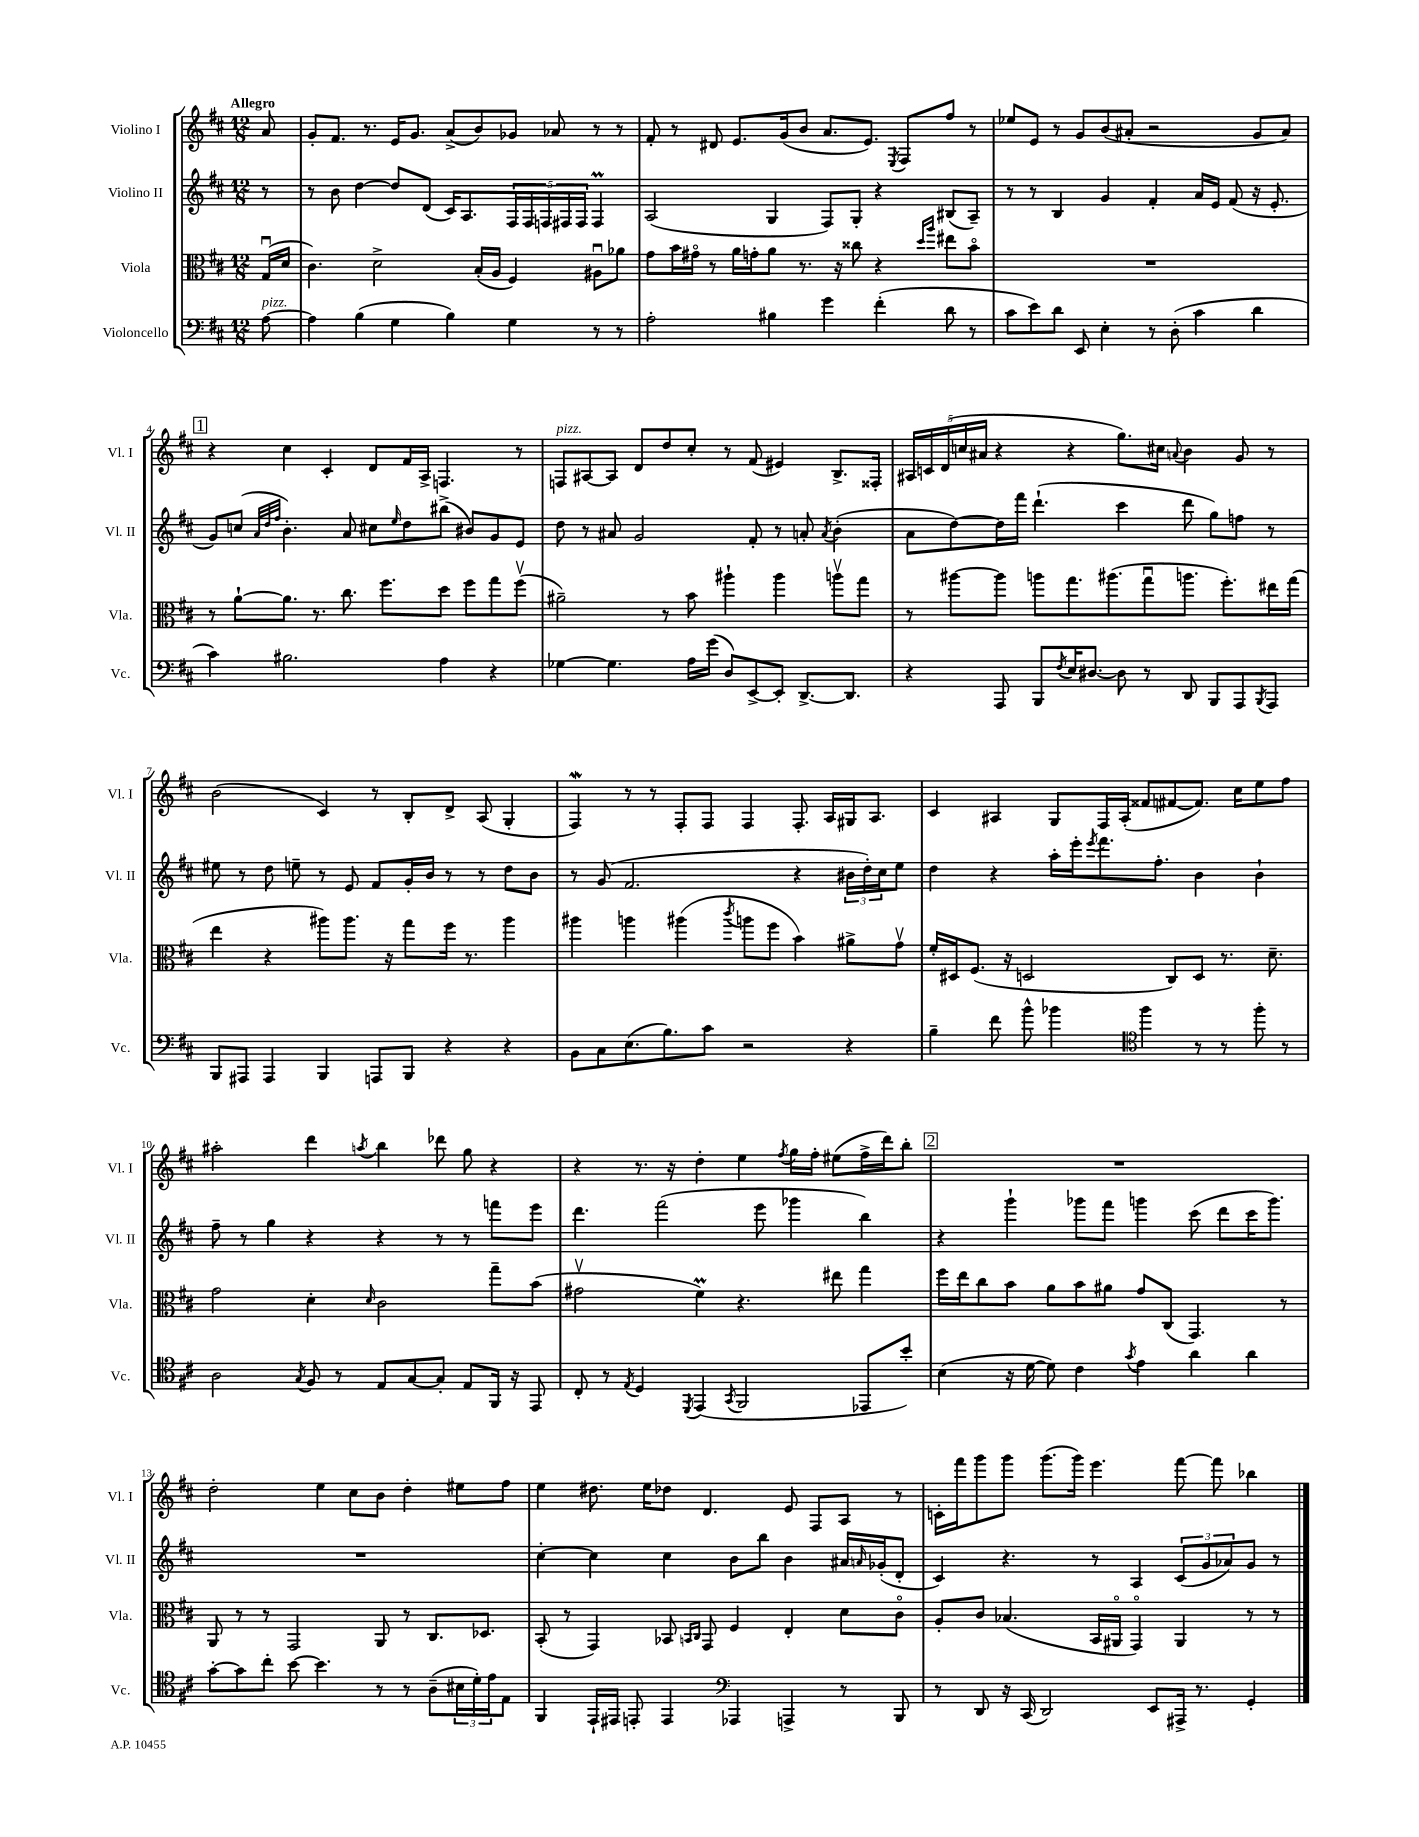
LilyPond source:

<<
\new StaffGroup <<
\new Staff = "s0" \with { instrumentName = "Violino I" shortInstrumentName = "Vl. I" } {
    \clef treble \key d \major \numericTimeSignature \time 12/8 \partial 8 \tempo "Allegro"
    a'8 |
    g'8-. fis'8. r8. e'16 g'8. a'8->( b'8) ges'8 aes'8 r8 r8 |
    fis'8-. r8 dis'8 e'8. g'16( b'8 a'8. e'8.) \acciaccatura { e8 } fis8 fis''8 r8 |
    ees''8 e'8 r8 g'8 b'8( ais'8-. r2 g'8 ais'8) |
    \mark \markup { \box "1" } r4 cis''4 cis'4-. d'8 fis'16 a16-> f4. r8 |
    f8^\markup { \italic "pizz." } ais8~ ais8 d'8 d''8 cis''8-. r8 fis'8( eis'4) b8.-> fisis16-. |
    \tuplet 5/4 { ais16 c'16 d'16( c''16 ais'16 } r4 r4 g''8.) cis''16 \appoggiatura { a'8 } b'4 g'8 r8 |
    b'2( cis'4) r8 b8-. d'8-> a8( g4-. |
    fis4\mordent) r8 r8 fis8-. fis8 fis4 fis8.-. a16 gis16 a8. |
    cis'4 ais4 g8 fis16 ais16-.( fisis'8 fis'8~ fis'8.) cis''16 e''8 fis''8 |
    ais''2-. d'''4 \acciaccatura { a''8 } b''4 des'''8 g''8 r4 |
    r4 r8. r16 d''4-. e''4 \acciaccatura { fis''8 } g''16 fis''16-. eis''8( fis''16-> d'''16) b''8-. |
    \mark \markup { \box "2" } R1. |
    d''2-. e''4 cis''8 b'8 d''4-. eis''8 fis''8 |
    e''4 dis''8. e''16 des''8 d'4. e'8 fis8 a8 r8 |
    c'16-. fis'''16 g'''8 g'''8 g'''8.( g'''16) e'''4. fis'''8~ fis'''8 bes''4 \bar "|." |
}
\new Staff = "s1" \with { instrumentName = "Violino II" shortInstrumentName = "Vl. II" } {
    \clef treble \key d \major \numericTimeSignature \time 12/8 \partial 8
    r8 |
    r8 b'8 d''4~ d''8 d'8( cis'16) a8. \tuplet 5/4 { fis16 fis16 f16 fis16 fis16 } fis4\prall |
    a2( g4 fis8) g8-. r4 bis8( a8--) |
    r8 r8 b4 g'4 fis'4-. a'16 e'16 fis'8( r16 e'8.-. |
    \mark \markup { \box "1" } g'8) c''8( \grace { a'32 d''32 fis''32 } b'4.-.) a'8 cis''8 \grace { e''16 } d''8 bis''8->( bis'8) g'8 e'8 |
    d''8 r8 ais'8 g'2 fis'8-. r8 a'8-. \acciaccatura { a'8 } b'4-.( |
    a'8 d''8~) d''16 fis'''16 d'''4.-!( cis'''4 d'''8 g''8) f''8 r8 |
    eis''8 r8 d''8 e''8-- r8 e'8 fis'8 g'16-. b'16 r8 r8 d''8 b'8 |
    r8 g'8( fis'2. r4 \tuplet 3/2 { bis'16 d''16-.) cis''16 } e''8 |
    d''4 r4 a''16-. e'''16-. \acciaccatura { e'''8 } fis'''8. fis''8.-. b'4 b'4-! |
    fis''8-- r8 g''4 r4 r4 r8 r8 f'''8 e'''8 |
    d'''4. fis'''2( e'''8 ges'''4 b''4) |
    \mark \markup { \box "2" } r4 g'''4-! ges'''8 fis'''8 g'''4 cis'''8( d'''8 cis'''16 g'''8.) |
    R1. |
    cis''4~-. cis''4 cis''4 b'8 b''8 b'4 ais'16 \grace { a'16 } ges'16-.( d'8-. |
    cis'4) r4. r8 a4 \tuplet 3/2 { cis'8( g'8 aes'8) } g'8 r8 \bar "|." |
}
\new Staff = "s2" \with { instrumentName = "Viola" shortInstrumentName = "Vla." } {
    \clef alto \key d \major \numericTimeSignature \time 12/8 \partial 8
    g16\downbow( d'16 |
    cis'4.) d'2-> b16-.( a16 fis4) ais8\downbow aes'8 |
    g'8 b'16 gis'16\flageolet r8 a'16 g'16-. a'8 r8. r16 cisis''8 r4 \grace { d''16 a''16 } eis''8 b'8\flageolet |
    R1. |
    \mark \markup { \box "1" } r8 a'8~-! a'8. r8. cis''8. fis''8. d''8 fis''8 g''8 fis''8\upbow( |
    ais'2--) r8 b'8 ais''4-! ais''4 a''8\upbow g''8 |
    r8 ais''8~ ais''8 a''8 g''8. ais''8.( g''8\downbow a''8. fis''8.-.) eis''16 g''16( |
    e''4 r4 ais''8) ais''8. r16 g''8 fis''16 r8. ais''4 |
    ais''4 a''4 ais''4( \acciaccatura { cis'''8 } a''8 fis''8 b'4) ais'8-> g'8\upbow |
    fis'16-. dis16 fis8.( r16 d2 cis8) d8 r8. d'8.-- |
    g'2 d'4-. \grace { d'16 } cis'2 g''8-- b'8( |
    gis'2\upbow fis'4\prall) r4. eis''8 g''4 |
    \mark \markup { \box "2" } fis''16 e''16 cis''8 b'8 a'8 b'8 ais'8 g'8 cis8( g,4.) r8 |
    a,8 r8 r8 g,2 a,8 r8 cis8. des8. |
    b,8-.( r8 g,4) bes,8 \grace { b,16 cis16 } g,8 fis4 e4-. d'8 cis'8\flageolet |
    a8-. cis'8 bes4.( b,16 ais,16\flageolet g,4\flageolet) ais,4 r8 r8 \bar "|." |
}
\new Staff = "s3" \with { instrumentName = "Violoncello" shortInstrumentName = "Vc." } {
    \clef bass \key d \major \numericTimeSignature \time 12/8 \partial 8
    a8~^\markup { \italic "pizz." } |
    a4 b4( g4 b4) g4 r8 r8 |
    a2-. bis4 g'4 fis'4-.( d'8 r8 |
    cis'8 e'8) d'8 e,8 e4-. r8 d8-.( cis'4 d'4 |
    \mark \markup { \box "1" } cis'4) bis2. a4 r4 |
    ges4~ ges4. a16 g'16( d8) e,8~-> e,8-. d,8.~-> d,8. |
    r4 a,,8 b,,8 \acciaccatura { fis8 } e16 dis8.~ dis8 r8 d,8 b,,8 a,,8 \acciaccatura { b,,8 } a,,8 |
    b,,8 ais,,8 ais,,4 b,,4 a,,8 b,,8 r4 r4 |
    b,8 cis8 e8.( b8.) cis'8 r2 r4 |
    b4-- fis'8 b'8-^ bes'4 \clef tenor fis''4 r8 r8 fis''8-. r8 |
    a2 \acciaccatura { g8 } fis8 r8 e8 g8~ g8-. e8 fis,16 r16 e,8 |
    cis8-. r8 \acciaccatura { e8 } d4 \acciaccatura { d,8 } e,4( \acciaccatura { g,8 } fis,2 ees,8 b'8-.) |
    \mark \markup { \box "2" } b4( r16 d'16~ d'8) cis'4 \acciaccatura { g'8 } e'4 a'4 a'4 |
    g'8~-. g'8 cis''8-. b'8~ b'4. r8 r8 a8--( \tuplet 3/2 { bis16 d'16-.) e'16 } e8 |
    fis,4 e,16-! eis,16 e,8-. e,4 \clef bass aes,,4 a,,4-> r8 b,,8 |
    r8 d,8 r16 cis,16( d,2) e,8 ais,,16-> r8. g,4-. \bar "|." |
}
>>
>>
